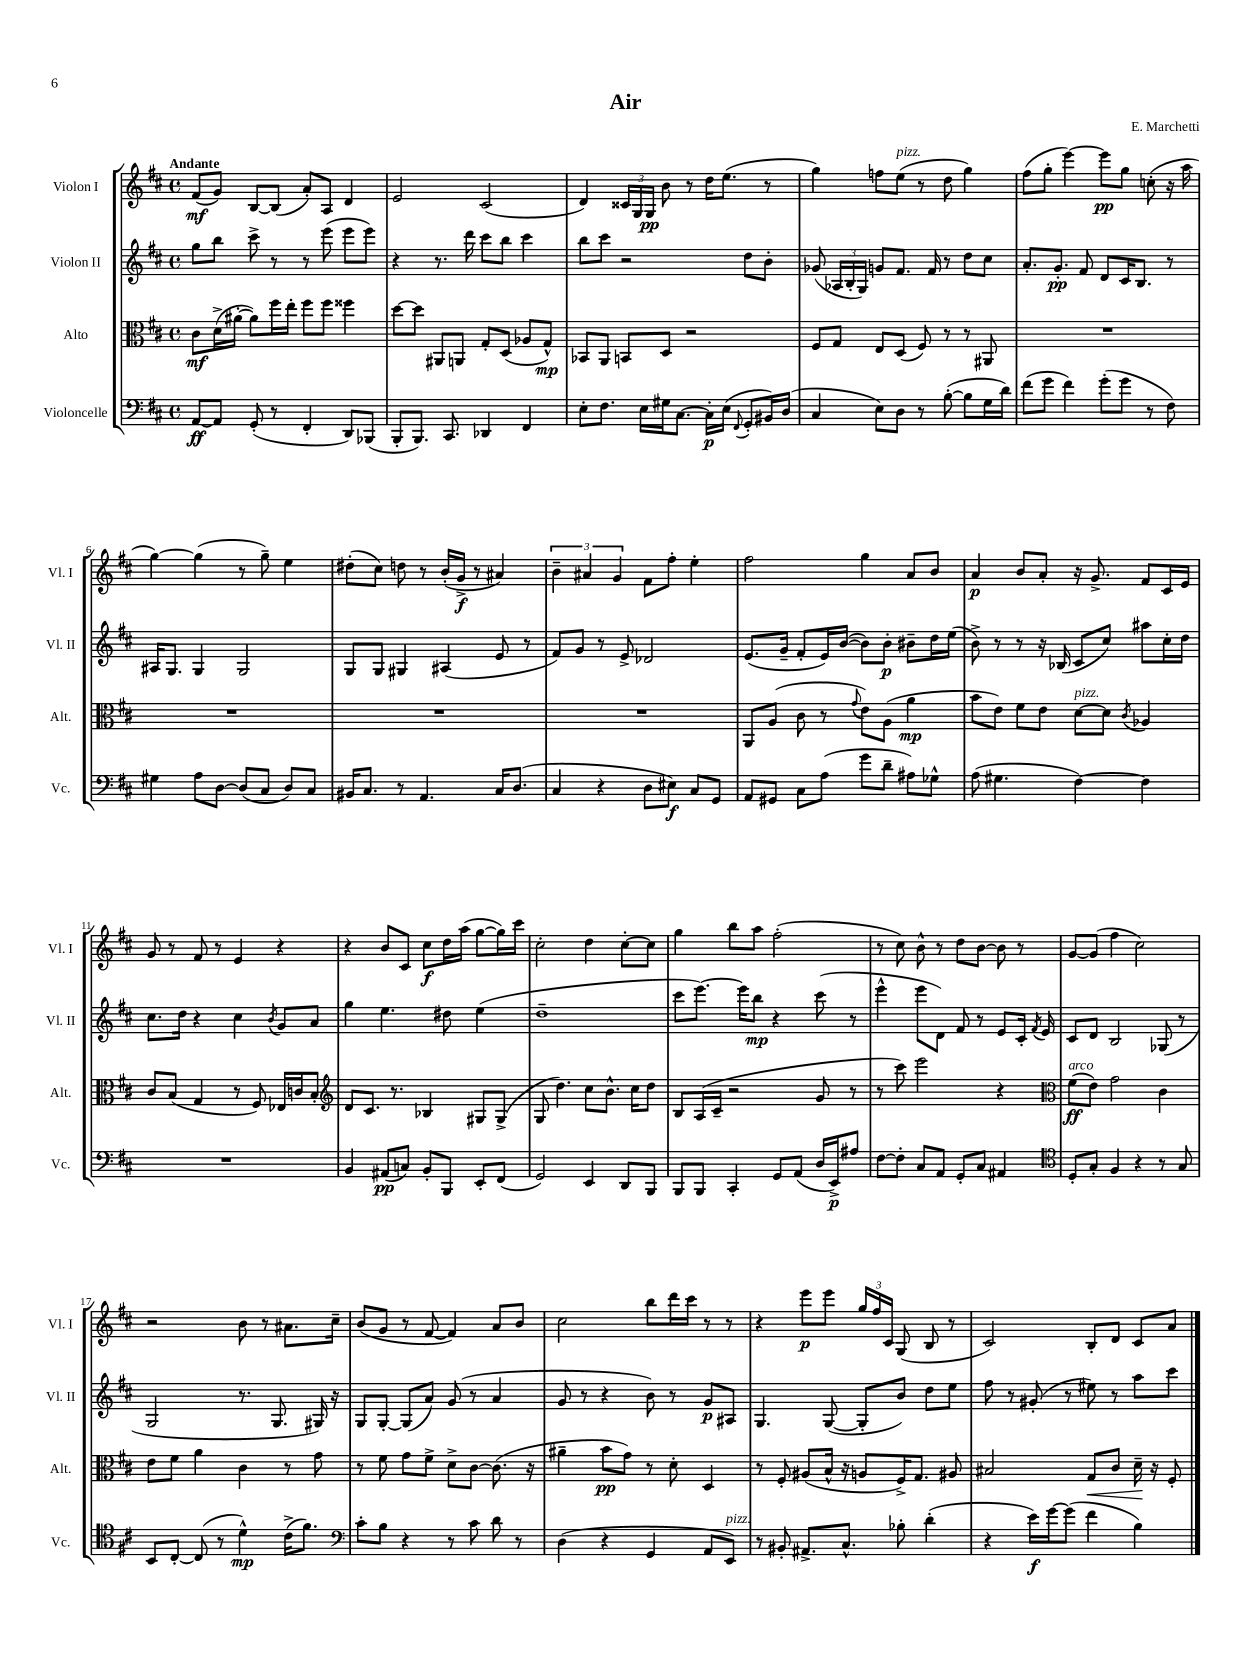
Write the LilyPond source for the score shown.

\header { title = "Air" composer = "E. Marchetti" }
<<
\new StaffGroup <<
\new Staff = "s0" \with { instrumentName = "Violon I" shortInstrumentName = "Vl. I" } {
    \clef treble \key d \major \defaultTimeSignature \time 4/4 \tempo "Andante"
    \autoBeamOff fis'8[\mf( g'8]) b8[~ b8]( a'8[-.) a8] d'4 |
    e'2 cis'2( |
    d'4) \tuplet 3/2 { cisis'16[ g16 g16]\pp } b'8 r8 d''16[ e''8.]( r8 |
    g''4) f''8[ e''8]^\markup { \italic "pizz." }( r8 d''8 g''4) |
    fis''8[( g''8]-. e'''4~) e'''8[\pp g''8] c''8-.( r16 a''16 |
    g''4~) g''4( r8 g''8--) e''4 |
    dis''8[-.( cis''8]) d''8 r8 b'16[-.( g'16]->\f r8 ais'4) |
    \tuplet 3/2 { b'4-- ais'4 g'4 } fis'8[ fis''8]-. e''4-. |
    fis''2 g''4 a'8[ b'8] |
    a'4\p b'8[ a'8]-. r16 g'8.-> fis'8[ cis'16 e'16] |
    g'8 r8 fis'8 r8 e'4 r4 |
    r4 b'8[ cis'8] cis''8[\f d''16 a''16]( g''8[~ g''16) cis'''16] |
    cis''2-. d''4 cis''8[~-. cis''8] |
    g''4 b''8[ a''8] fis''2-.( |
    r8 cis''8) b'8-^ r8 d''8[ b'8]~ b'8 r8 |
    g'8[~ g'8]( fis''4 cis''2) |
    r2 b'8 r8 ais'8.[ cis''16]-- |
    b'8[( g'8] r8 fis'8~ fis'4) a'8[ b'8] |
    cis''2 b''8[ d'''16 cis'''16] r8 r8 |
    r4 e'''8[\p e'''8] \tuplet 3/2 { g''16[ fis''16 cis'16] } g8( b8 r8 |
    cis'2) b8[-. d'8] cis'8[ a'8] \bar "|." |
}
\new Staff = "s1" \with { instrumentName = "Violon II" shortInstrumentName = "Vl. II" } {
    \clef treble \key d \major \defaultTimeSignature \time 4/4
    \autoBeamOff g''8[ b''8] cis'''8-> r8 r8 e'''8( e'''8[ e'''8]) |
    r4 r8. d'''16 cis'''8[ b''8] cis'''4 |
    b''8[ cis'''8] r2 d''8[ b'8]-. |
    ges'8( \tuplet 3/2 { aes16[ b16-. g16]) } g'8[ fis'8.] fis'16 r8 d''8[ cis''8] |
    a'8.[-. g'8.]-.\pp fis'8 d'8[ cis'16 b8.] r8 |
    ais16[ g8.] g4 g2 |
    g8[ g8] gis4 ais4( e'8 r8 |
    fis'8[) g'8] r8 e'8-> des'2 |
    e'8.[( g'16]-- fis'8[-. e'16) b'16]~( b'8[) b'8]-.\p bis'8[-- d''16 e''16]( |
    b'8->) r8 r8 r16 bes16( cis'8[ cis''8]) ais''8[ cis''16-. d''16] |
    cis''8.[ d''16] r4 cis''4 \acciaccatura { b'8 } g'8[ a'8] |
    g''4 e''4. dis''8 e''4( |
    d''1-- |
    cis'''8[ e'''8.]~) e'''16[ b''8]\mp r4 cis'''8( r8 |
    e'''4-^ e'''8[ d'8]) fis'8 r8 e'8[ cis'16]-. \acciaccatura { fis'8 } e'16 |
    cis'8[ d'8] b2 ges8( r8 |
    g2 r8. g8. gis16) r16 |
    g8[ g8]~-. g8[( a'8]) g'8( r8 a'4 |
    g'8 r8 r4 b'8) r8 g'8[\p ais8] |
    g4. g8~( g8[-. b'8]) d''8[ e''8] |
    fis''8 r8 gis'8-.( r8 eis''8) r8 a''8[ cis'''8] \bar "|." |
}
\new Staff = "s2" \with { instrumentName = "Alto" shortInstrumentName = "Alt." } {
    \clef alto \key d \major \defaultTimeSignature \time 4/4
    \autoBeamOff cis'8[\mf d'16->( ais'16]~-. ais'8[) fis''16 e''16]-. fis''8[ fis''8] fisis''4 |
    d''8[~ d''8] ais,8[ a,8] g8[-. d8]( aes8[ g8]-^\mp) |
    bes,8[ a,8] b,8[ d8] r2 |
    fis8[ g8] e8[ d8]( fis8) r8 r8 ais,8 |
    R1 |
    R1 |
    R1 |
    R1 |
    a,8[ a8]( cis'8 r8 \appoggiatura { g'8 } e'8[) a8]( a'4\mp |
    b'8[ e'8]) fis'8[ e'8] d'8[~^\markup { \italic "pizz." } d'8] \acciaccatura { cis'8 } aes4 |
    cis'8[ b8]( g4 r8 fis8) ees16[ c'16 b8]-. |
    \clef treble d'8[ cis'8.] r8. bes4 gis8[ gis8]->( |
    g8 d''4.) cis''8[ b'8.]-^ cis''16[ d''8] |
    b8[ a16( cis'16]-- r2 g'8 r8 |
    r8 cis'''8) e'''2 r4 |
    \clef alto fis'8[\ff^\markup { \italic "arco" }( e'8]) g'2 cis'4 |
    e'8[ fis'8] a'4 cis'4 r8 g'8 |
    r8 fis'8 g'8[ fis'8]-> d'8[-> cis'8]~ cis'8.( r16 |
    ais'4-- b'8[\pp g'8]) r8 d'8-. d4 |
    r8 fis8-. ais8[( b16]-^ r16 a8[ fis16->) g8.] ais8 |
    bis2 g8[\< cis'8] d'16--\! r16 fis8-. \bar "|." |
}
\new Staff = "s3" \with { instrumentName = "Violoncelle" shortInstrumentName = "Vc." } {
    \clef bass \key d \major \defaultTimeSignature \time 4/4
    \autoBeamOff a,8[~\ff a,8] g,8-.( r8 fis,4-. d,8[) bes,,8]( |
    b,,8[-. b,,8.]) cis,8. des,4 fis,4 |
    e8[-. fis8.] e16[ gis16 cis8.]~ cis16[-.\p e16]( \appoggiatura { fis,8 } g,8[-. bis,16) d16]( |
    cis4 e8[) d8] r8 b8~-.( b8[ g16 d'16]) |
    fis'8[( g'8] fis'4) g'8[-.( g'8] r8 fis8) |
    gis4 a8[ d8]~ d8[( cis8] d8[) cis8] |
    bis,16[ cis8.] r8 a,4. cis16[ d8.]( |
    cis4 r4 d8[ eis8]\f) cis8[ g,8] |
    a,8[ gis,8] cis8[ a8]( g'8[ d'8]-- ais8[) ges8]-^ |
    a8( gis4. fis4~) fis4 |
    R1 |
    b,4 ais,8[\pp( c8]) b,8[-. b,,8] e,8[-. fis,8]( |
    g,2) e,4 d,8[ b,,8] |
    b,,8[ b,,8] cis,4-. g,8[ a,8]( d16[ e,16->\p) ais8] |
    fis8[~ fis8]-. cis8[ a,8] g,8[-. cis8] ais,4 |
    \clef tenor d8[-. g8]-. fis4 r4 r8 g8 |
    b,8[ cis8]~-. cis8( r8 d'4-^\mp) cis'16[->( fis'8.]) |
    \clef bass cis'8[-. b8] r4 r8 cis'8 d'8 r8 |
    d4( r4 g,4 a,8[ e,8]^\markup { \italic "pizz." }) |
    r8 bis,8-. ais,8.[-> cis8.]-^ bes8-. d'4-.( |
    r4 e'16[\f) g'16~ g'8]( fis'4 b4) \bar "|." |
}
>>
>>
